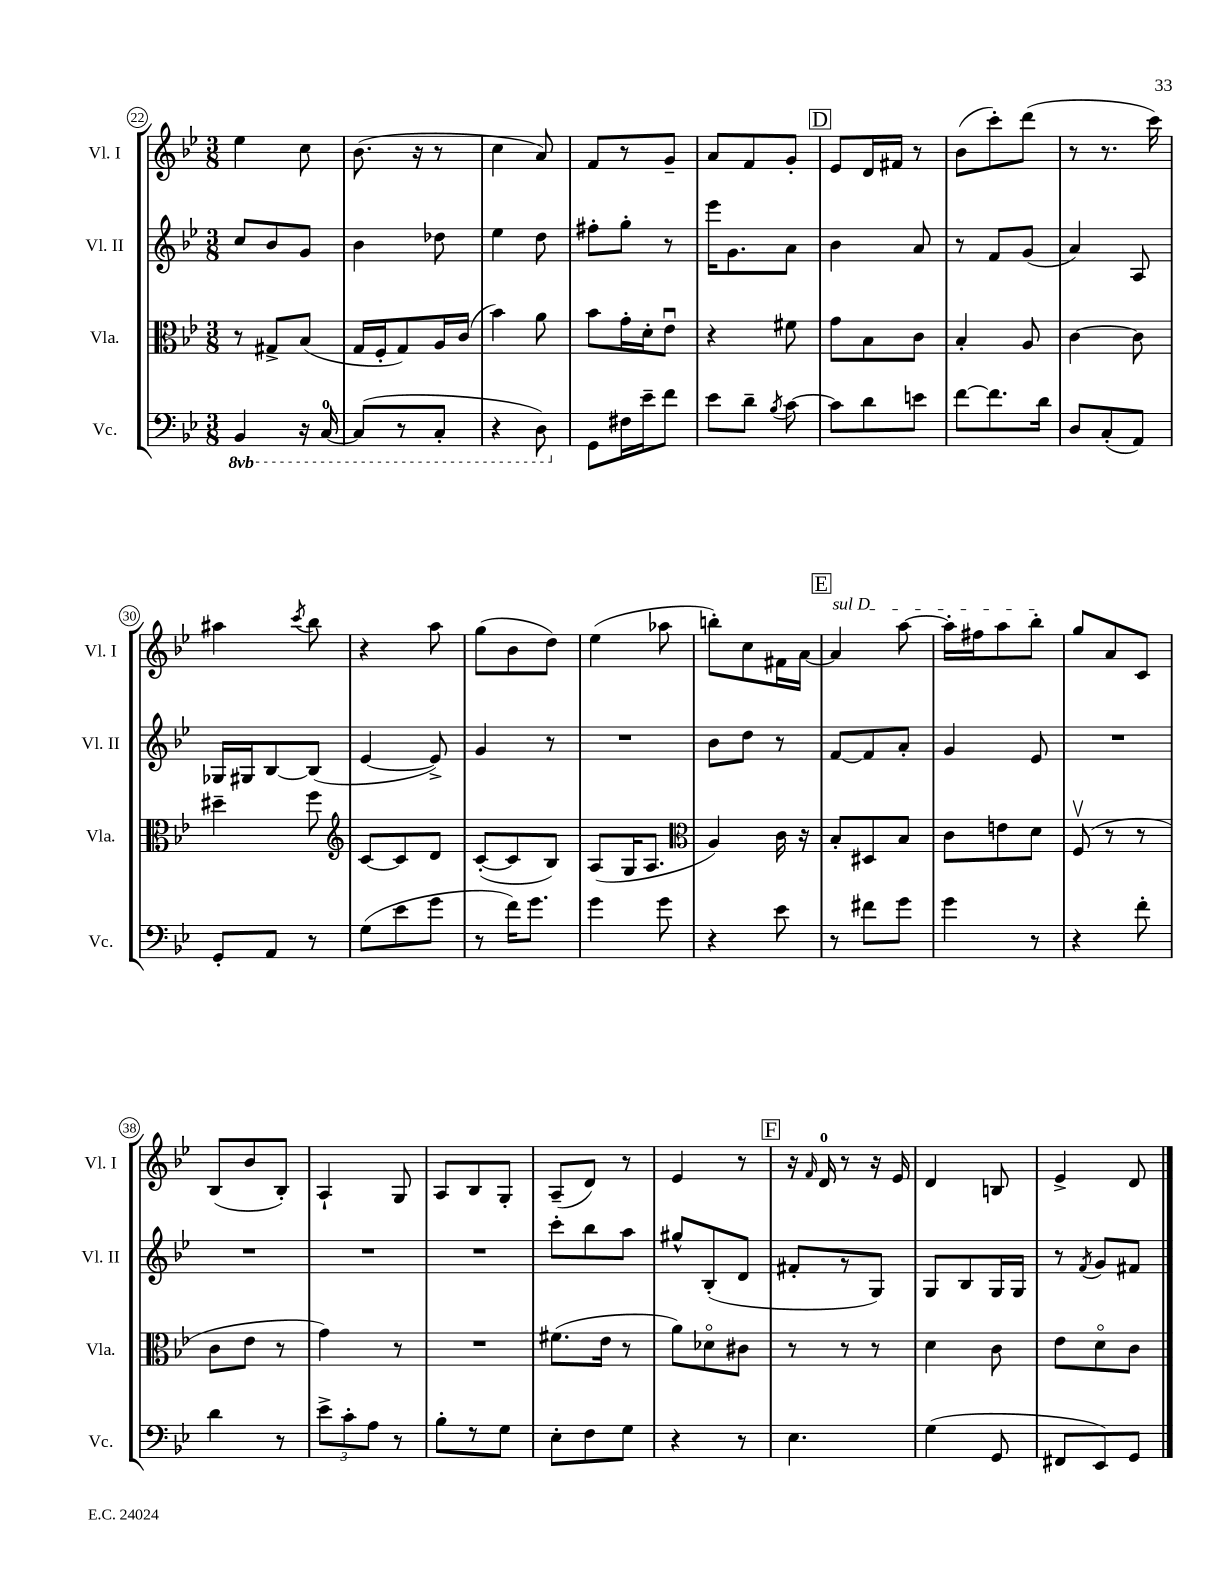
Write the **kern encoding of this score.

**kern	**kern	**kern	**kern
*staff4	*staff3	*staff2	*staff1
*clefF4	*clefC3	*clefG2	*clefG2
*k[b-e-]	*k[b-e-]	*k[b-e-]	*k[b-e-]
*M3/8	*M3/8	*M3/8	*M3/8
4BBB-	8r	8cc	4ee-
.	8G#^	8b-	.
16r	(8B-	8g	8cc
[16CC	.	.	.
=	=	=	=
(8CC]	16G	4b-	(8.b-
.	16F'	.	.
8r	8G)	.	.
.	.	.	16r
8CC'	16A	8dd-	8r
.	(16c	.	.
=	=	=	=
4r	4b-)	4ee-	4cc
8DD)	8a	8dd	8a)
=	=	=	=
8GG	8b-	8ff#'	8f
16F#	16g'	8gg'	8r
16e-~	16d'	.	.
8f	8e-u	8r	8g~
=	=	=	=
8e-	4r	16eee-	8a
.	.	8.g	.
8d~	.	.	8f
8qB-	.	.	.
[8c	8f#	8a	8g'
=	=	=	=
8c]	8g	4b-	8e-
8d	8B-	.	16d
.	.	.	16f#
8e	8c	8a	8r
=	=	=	=
[8f	4B-'	8r	(8b-
8.f]	.	8f	8ccc')
.	8A	(8g	(8ddd
16d	.	.	.
=	=	=	=
8D	[4c	4a)	8r
(8C'	.	.	8.r
8AA)	8c]	8A	.
.	.	.	16ccc)
=	=	=	=
8GG'	4dd#~	16G-	4aa#
.	.	16G#	.
8AA	.	[8B-	.
.	.	.	8qccc
8r	8ff	(8B-]	8bb-
=	=	=	=
*	*clefG2	*	*
(8G	[8c	[4e-	4r
8e-	8c]	.	.
8g	8d	8e-^])	8aa
=	=	=	=
8r	([8c'	4g	(8gg
16f)	8c]	.	8b-
8.g	.	.	.
.	8B-)	8r	8dd)
=	=	=	=
4g	(8A	4.r	(4ee-
.	16G	.	.
.	8.A	.	.
8g	.	.	8aa-
=	=	=	=
*	*clefC3	*	*
4r	4A)	8b-	8bb')
.	.	8dd	8cc
8e-	16c	8r	16f#
.	16r	.	[16a
=	=	=	=
8r	8B-'	[8f	4a]
8f#	8D#	8f]	.
8g	8B-	8a'	[8aa
=	=	=	=
4g	8c	4g	16aa']
.	.	.	16ff#
.	8e	.	8aa
8r	8d	8e-	8bb-'
=	=	=	=
4r	(8Fv	4.r	8gg
.	8r	.	8a
8f'	8r	.	8c
=	=	=	=
4d	8c	4.r	(8B-
.	8e-	.	8b-
8r	8r	.	8B-')
=	=	=	=
12e-^	4g)	4.r	4A`
12c'	.	.	.
12A	.	.	.
8r	8r	.	8G
=	=	=	=
8B-'	4.r	4.r	8A
8r	.	.	8B-
8G	.	.	8G'
=	=	=	=
8E-'	(8.f#	8ccc'	(8A~
8F	.	8bb-	8d)
.	16e-	.	.
8G	8r	8aa	8r
=	=	=	=
4r	8a)	8gg#^^	4e-
.	8d-o	(8B-'	.
8r	8c#	8d	8r
=	=	=	=
4.E-	8r	8f#'	16r
.	.	.	16qqf
.	.	.	16d
.	8r	8r	8r
.	8r	8G)	16r
.	.	.	16e-
=	=	=	=
(4G	4d	8G	4d
.	.	8B-	.
8GG	8c	16G	8B
.	.	16G	.
=	=	=	=
8FF#	8e-	8r	4e-^
.	.	8qf	.
8EE-)	8do	8g	.
8GG	8c	8f#	8d
==	==	==	==
*-	*-	*-	*-
